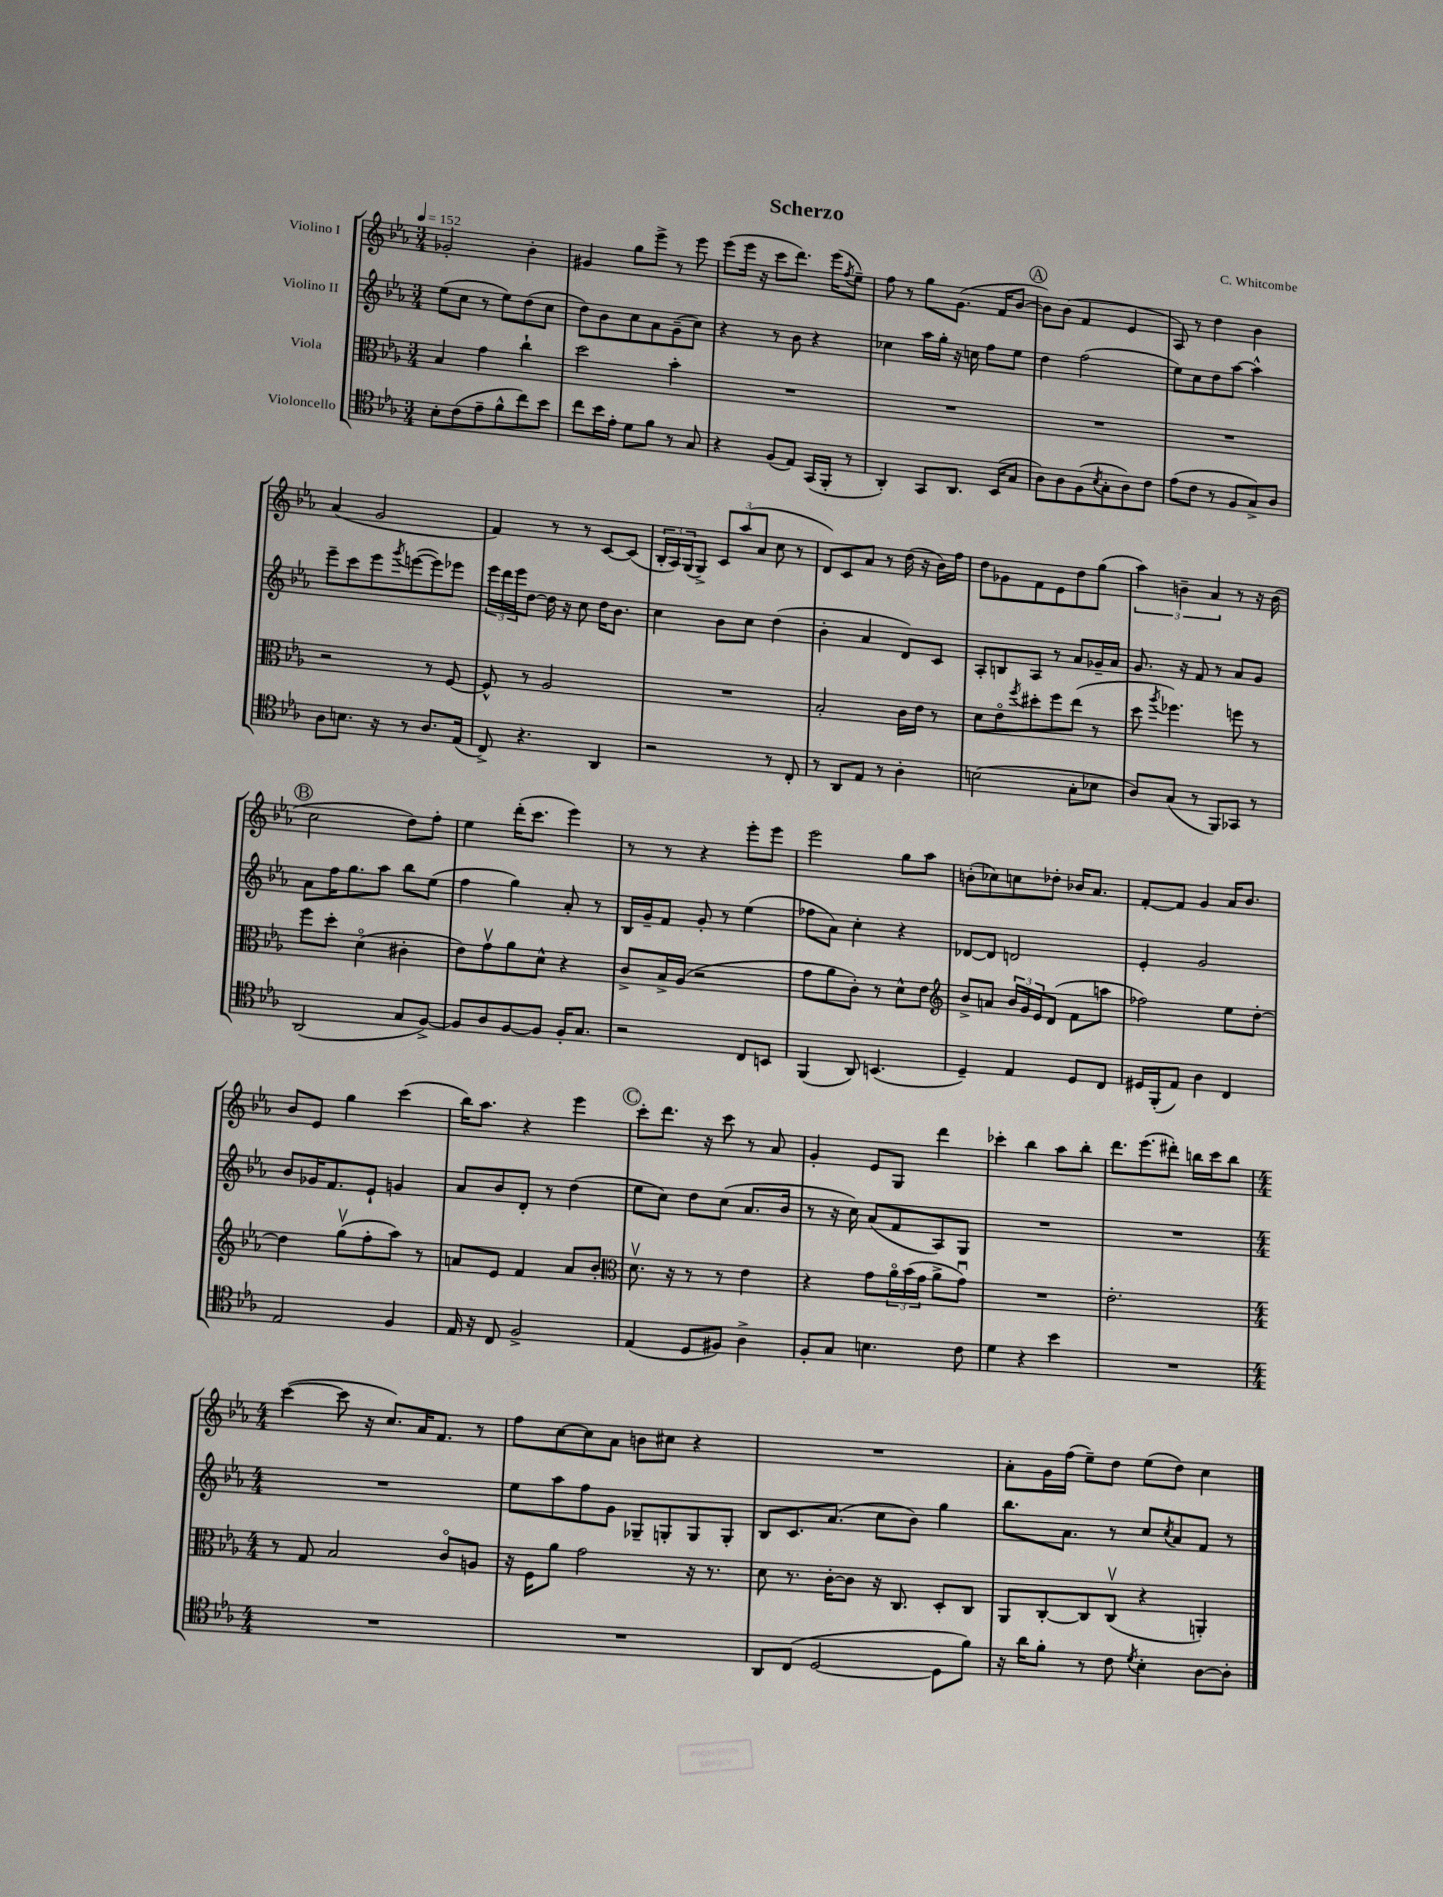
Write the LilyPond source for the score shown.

\header { title = "Scherzo" composer = "C. Whitcombe" }
<<
\new StaffGroup <<
\new Staff = "s0" \with { instrumentName = "Violino I" } {
    \clef treble \key ees \major \numericTimeSignature \time 3/4 \tempo 4 = 152
    ges'2-. bes'4-. |
    gis'4 g''8 ees'''8-> r8 ees'''8 |
    ees'''8( ees'''16 r16 c'''8 d'''8.) ees'''16( \acciaccatura { f''8 } ees''8--) |
    f''8 r8 g''8 g'8.( f'16 bes'8~ |
    \mark \markup { \circle "A" } bes'8) bes'8( f'4 ees'4 |
    aes8) r8 d''4 bes'4 |
    aes'4( g'2 |
    f'4) r8 r8 c'8~ c'8( |
    \tuplet 3/2 { bes16-. aes16) g16( } g8->) \tuplet 3/2 { c'8 aes''8( aes'8 } c''8 r8 |
    d'8) c'8 aes'8 r8 d''16( r16 bes'16) f''16 |
    d''8 ges'8 f'8 ees'8 d''8 g''8( |
    \tuplet 3/2 { aes''4) b'4-- aes'4 } r8 r16 b'16( |
    \mark \markup { \circle "B" } c''2 d''8) f''8-. |
    ees''4 d'''16-.( c'''8. ees'''4) |
    r8 r8 r4 ees'''8-. ees'''8 |
    ees'''2 g''8 aes''8 |
    b'8-.( ces''8) c''8 des''8-. bes'16 aes'8. |
    f'8~-. f'8 g'4 aes'16 bes'8. |
    bes'8 ees'8 g''4 c'''4( |
    bes''16) aes''8. r4 ees'''4 |
    \mark \markup { \circle "C" } c'''8-. d'''8. r16 c'''8 r8 aes'8 |
    g'4-. ees'8 g8 d'''4 |
    ces'''4-. bes''4 aes''8 bes''8-. |
    d'''8. ees'''8.( dis'''8-.) b''16 c'''16 b''8 |
    \numericTimeSignature \time 4/4 c'''4~( c'''8 r16 c''8.) aes'16 f'8. r8 |
    f''8 c''8~ c''8 aes'8 b'8 cis''8 r4 |
    R1 |
    aes'8-. g'16 f''16( ees''8--) d''8 ees''8( d''8) c''4 \bar "|." |
}
\new Staff = "s1" \with { instrumentName = "Violino II" } {
    \clef treble \key ees \major \numericTimeSignature \time 3/4
    ees''8( c''8 r8 ees''8) d''8( c''8 |
    d''8) bes'8 c''8 aes'8 g'8--( c''8) |
    r4 r8 bes'8 r4 |
    ces''4 aes''16 g''16-. r16 c''16 f''8 ees''8 |
    \mark \markup { \circle "A" } d''4 f''2( |
    ees''8) c''8 d''8 aes''8~ aes''4-^ |
    ees'''8-- c'''8 ees'''8 \acciaccatura { g'''8 } e'''8~( e'''8) ees'''8 |
    \tuplet 3/2 { ees'''16 d'''16 ees'''16 } d''8~ d''16 r16 c''8 d''16 bes'8. |
    c''4 bes'8 c''8 d''4( |
    bes'4-. aes'4 d'8) c'8 |
    aes8-. b8 aes8 r8 aes'8 ges'16-- aes'16 |
    g'8. r16 f'8 r8 aes'8 g'8 |
    \mark \markup { \circle "B" } aes'8 f''16 g''8. aes''8 bes''8 ees''8( |
    f''4 g''4) aes'8-. r8 |
    bes16 g'16-- f'8 g'8-. r8 ees''4( |
    fes''8 aes'8) c''4-. r4 |
    des'8~ des'8 d'2 |
    ees'4-. g'2 |
    bes'8 ges'16 f'8. ees'8-! g'4 |
    aes'8 bes'8 d'8-. r8 d''4( |
    \mark \markup { \circle "C" } ees''8 c''8) d''8 c''8( aes'8. bes'16 |
    r8 r16 c''16) aes'8( f'8 aes8) g8 |
    R2. |
    R2. |
    \numericTimeSignature \time 4/4 R1 |
    ees''8 aes''8 f''8 g'8 ges8-- g8-. g8 g8-. |
    bes8 c'8. aes'8.( c''8 bes'8) g''4 |
    bes''8. aes'8. r8 c''8 \acciaccatura { c''8 } aes'8 f'8 r8 \bar "|." |
}
\new Staff = "s2" \with { instrumentName = "Viola" } {
    \clef alto \key ees \major \numericTimeSignature \time 3/4
    bes4 g'4 c''4-! |
    d''2 bes'4-. |
    R2. |
    R2. |
    \mark \markup { \circle "A" } R2. |
    R2. |
    r2 r8 f8~ |
    f8-^ r8 aes2 |
    R2. |
    bes2-. c'16 ees'16 r8 |
    d'8 ees'8\flageolet \acciaccatura { f''8 } dis''8-. f''8 ees''8( r8 |
    d''8 \acciaccatura { aes''8 } fes''4.) f''8 r8 |
    \mark \markup { \circle "B" } f''8 d''8-. d'4\flageolet( cis'4-. |
    ees'8) g'8\upbow aes'8 d'8-^ r4 |
    c'8-> bes16-> aes16( r2 |
    g'8 aes'8 c'8-.) r8 d'8-^ ees'8 |
    \clef treble bes'8-> a'8 \tuplet 3/2 { bes'16 g'16 ees'16 } d'8( f'8 a''8 |
    fes''2) ees''8 d''8~-. |
    d''4 g''8\upbow( f''8-. aes''8) r8 |
    a'8 ees'8 f'4 a'8 bes'8-. |
    \mark \markup { \circle "C" } \clef alto d'8.\upbow r16 r8 r8 ees'4 |
    r4 g'8 \tuplet 3/2 { aes'16\flageolet bes'16( g'16 } aes'8-> g'8\downbow) |
    R2. |
    ees'2.-. |
    \numericTimeSignature \time 4/4 r8 g8 bes2 c'8\flageolet a8 |
    r16 f16 aes'8 g'2 r16 r8. |
    d'8 r8. c'16~-. c'8 r16 c8. d8-. c8 |
    aes,8 c8~-. c8 c8\upbow( r4 a,4-.) \bar "|." |
}
\new Staff = "s3" \with { instrumentName = "Violoncello" } {
    \clef tenor \key ees \major \numericTimeSignature \time 3/4
    bes8-. c'8( ees'8-- f'8-^ c''8) bes'8 |
    c''8 bes'16 ees'16-. d'8 f'8 r8 g8 |
    r4 f8( ees8) g,16( f,16-. r8 |
    aes,4-.) g,8 aes,8. bes,16( g8 |
    \mark \markup { \circle "A" } aes8) aes8 f8( \acciaccatura { bes8 } g8-. aes8) c'8 |
    ees'8( c'8 r8 f8 g8->) aes8 |
    aes8 b8. r16 r8 aes8. ees16( |
    c8->) r4. aes,4 |
    r2 r8 c8-. |
    r8 aes,8 ees8 r8 aes4-. |
    b2( g8-. bes8 |
    aes8) g8( r8 f,8) ges,8 r8 |
    \mark \markup { \circle "B" } aes,2( g8 f8~->) |
    f8 aes8 f8~ f8 f16-. g8. |
    r2 c8 b,8 |
    f,4( aes,8) b,4.( |
    d4--) ees4 d8 c8 |
    dis16 f,16-.( ees8) aes4 c4 |
    ees2 f4 |
    ees16 r16 c8 f2-> |
    \mark \markup { \circle "C" } ees4( d8 fis8) aes4-> |
    f8-. g8 b4. c'8 |
    d'4 r4 bes'4 |
    R2. |
    \numericTimeSignature \time 4/4 R1 |
    R1 |
    aes,8 c8( d2~ d8 f'8) |
    r16 aes'16 f'8-. r8 c'8 \acciaccatura { d'8 } bes4-. aes8~ aes8-. \bar "|." |
}
>>
>>
\layout { \context { \Score \remove "Bar_number_engraver" } }
